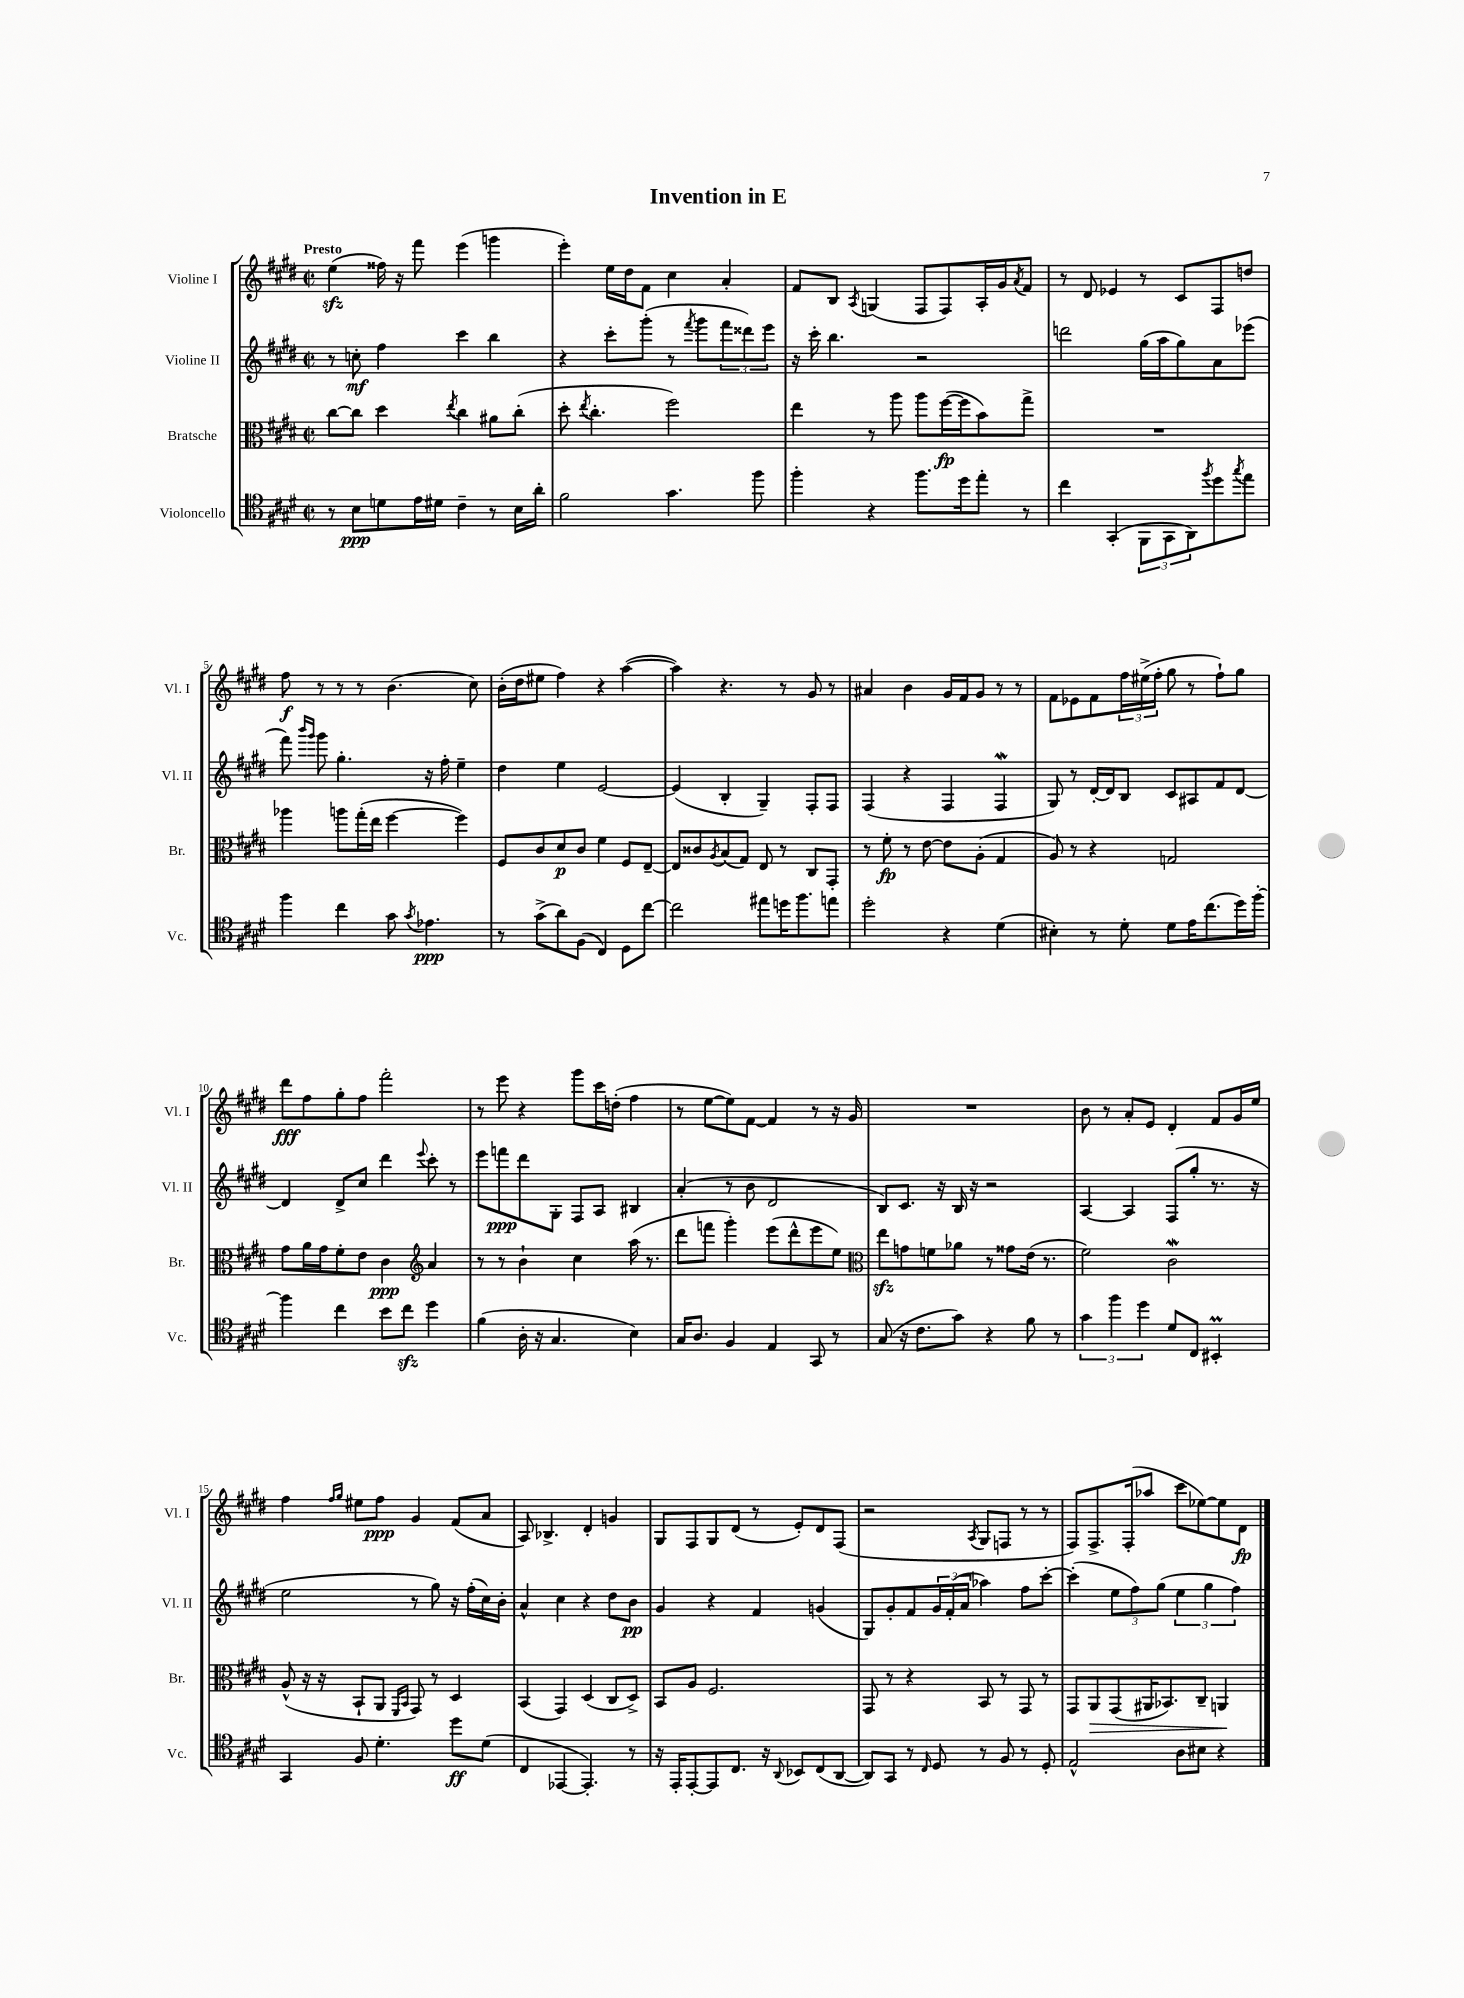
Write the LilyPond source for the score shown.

\header { title = "Invention in E" }
<<
\new StaffGroup <<
\new Staff = "s0" \with { instrumentName = "Violine I" shortInstrumentName = "Vl. I" } {
    \clef treble \key e \major \defaultTimeSignature \time 2/2 \tempo "Presto"
    e''4\sfz( fisis''16) r16 fis'''8 e'''4( g'''4 |
    e'''4-.) e''16 dis''16 fis'8 cis''4 a'4-. |
    fis'8 b8 \acciaccatura { a8 } g4( fis8 fis8) a16-. gis'16 \acciaccatura { a'8 } fis'8 |
    r8 dis'8 ees'4 r8 cis'8 fis8 d''8 |
    fis''8\f r8 r8 r8 b'4.( cis''8) |
    b'16-.( dis''16 eis''8 fis''4) r4 a''4~( |
    a''4) r4. r8 gis'8 r8 |
    ais'4 b'4 gis'16 fis'16 gis'8 r8 r8 |
    fis'8 ees'8 fis'8 \tuplet 3/2 { fis''16 eis''16->( fis''16-. } gis''8 r8 fis''8-!) gis''8 |
    dis'''8\fff fis''8 gis''8-. fis''8 fis'''2-. |
    r8 e'''8 r4 gis'''8 cis'''16 d''16-.( fis''4 |
    r8 e''8~ e''8) fis'8~ fis'4 r8 r16 gis'16 |
    R1 |
    b'8 r8 a'8-. e'8 dis'4-. fis'8 gis'16 e''16 |
    fis''4 \grace { fis''16 gis''16 } eis''8 fis''8\ppp gis'4 fis'8( a'8 |
    a8) bes4.-> dis'4-. g'4 |
    gis8 fis8 gis8 dis'8( r8 e'8-.) dis'8 fis8( |
    r2 \acciaccatura { a8 } gis8 f8 r8 r8 |
    fis8) fis8.-> fis16-.( aes''8 cis'''8 ees''8~) ees''8 dis'8\fp \bar "|." |
}
\new Staff = "s1" \with { instrumentName = "Violine II" shortInstrumentName = "Vl. II" } {
    \clef treble \key e \major \defaultTimeSignature \time 2/2
    r8 c''8-.\mf fis''4 cis'''4 b''4 |
    r4 cis'''8-. gis'''8-.( r8 \acciaccatura { fis'''8 } gis'''8 \tuplet 3/2 { fis'''8 disis'''8) e'''8 } |
    r16 cis'''16-. b''4. r2 |
    d'''2 gis''16( a''16 gis''8) a'8 ees'''8( |
    fis'''8) \grace { b'''16 gis'''16 } gis'''8 gis''4.-. r16 fis''16-. e''4-- |
    dis''4 e''4 e'2~ |
    e'4( b4-. gis4--) fis8-. fis8 |
    fis4( r4 fis4 fis4\mordent |
    gis8) r8 dis'16~-. dis'16 b8 cis'8 ais8 fis'8 dis'8~ |
    dis'4 dis'8-> cis''8 dis'''4 \appoggiatura { e'''8 } cis'''8-. r8 |
    e'''8 f'''8\ppp dis'''8 gis8-. fis8 a8 bis4 |
    a'4-.( r8 b'8 dis'2 |
    b8) cis'8. r16 b16 r16 r2 |
    a4~ a4 fis8( gis''8-. r8. r16 |
    e''2 r8 gis''8) r16 fis''16-.( cis''16) b'16-. |
    a'4-^ cis''4 r4 dis''8 b'8\pp |
    gis'4 r4 fis'4 g'4( |
    gis8) gis'8-. fis'8 \tuplet 3/2 { gis'16 fis'16-.( a'16 } aes''4) fis''8 cis'''8~-. |
    cis'''4-.( \tuplet 3/2 { e''8 fis''8) gis''8( } \tuplet 3/2 { e''4 gis''4 fis''4) } \bar "|." |
}
\new Staff = "s2" \with { instrumentName = "Bratsche" shortInstrumentName = "Br." } {
    \clef alto \key e \major \defaultTimeSignature \time 2/2
    cis''8~ cis''8 dis''4 \acciaccatura { e''8 } cis''4 ais'8 cis''8-.( |
    dis''8-. \acciaccatura { e''8 } cis''4.-. fis''2) |
    e''4 r8 a''8 a''8 fis''16~\fp( fis''16 b'8) gis''8-> |
    R1 |
    aes''4 a''8 gis''16-.( e''16 fis''4~ fis''4) |
    fis8 cis'8 dis'8\p cis'8 fis'4 fis8 e8~-- |
    e8 cisis'8 \acciaccatura { a8 } b8( gis8) e8 r8 cis8 gis,8-. |
    r8 fis'8-.\fp r8 e'8~ e'8 a8-.( gis4 |
    a8) r8 r4 g2 |
    gis'8 a'16 gis'16 fis'8-. e'8 cis'4\ppp \clef treble a'4 |
    r8 r8 b'4-! cis''4 a''16( r8. |
    dis'''8 f'''8 gis'''4-.) e'''8( dis'''8-^ e'''8 e''8) |
    \clef alto e''8\sfz g'8 f'8 aes'8 r8 gisis'8 e'16( r8. |
    fis'2) cis'2\mordent |
    a8-^( r16 r16 b,8-! a,8 \grace { fis,16 b,16 } gis,8) r8 dis4 |
    b,4( gis,4) dis4( cis8 dis8->) |
    b,8 a8 fis2. |
    gis,8 r8 r4 b,8 r8 gis,8 r8 |
    gis,8 a,8\> gis,8( ais,16 bes,8.) cis8-- a,4\! \bar "|." |
}
\new Staff = "s3" \with { instrumentName = "Violoncello" shortInstrumentName = "Vc." } {
    \clef tenor \key e \major \defaultTimeSignature \time 2/2
    r8 b8\ppp d'8 e'16 dis'16 cis'4-- r8 b16 a'16-. |
    fis'2 gis'4. fis''8 |
    fis''4-. r4 fis''8. dis''16 e''8-. r8 |
    cis''4 gis,4-.( \tuplet 3/2 { fis,8 gis,8 a,8) } \acciaccatura { fis''8 } dis''8 \acciaccatura { gis''8 } e''8 |
    fis''4 cis''4 gis'8 \acciaccatura { gis'8 } ees'4.\ppp |
    r8 gis'8->( a'8) fis8( cis4) dis8 cis''8~ |
    cis''2 eis''8 d''16 fis''8. e''8 |
    dis''2-. r4 dis'4( |
    bis4-.) r8 dis'8-. dis'8 e'16 cis''8.( dis''16) fis''16~-. |
    fis''4 cis''4 b'8 cis''8\sfz dis''4 |
    fis'4( a16-. r16 gis4. b4) |
    gis16 a8. fis4 e4 gis,8 r8 |
    gis8( r16 cis'8. gis'8) r4 fis'8 r8 |
    \tuplet 3/2 { gis'4 fis''4 dis''4 } dis'8 cis8 bis,4-.\prall |
    gis,4 fis8 dis'4.-. dis''8\ff dis'8( |
    cis4 ees,4~ ees,4.-.) r8 |
    r16 e,16-. e,8~-. e,8 cis8. r16 \appoggiatura { a,8 } bes,8 cis8( a,8~ |
    a,8) gis,8 r8 \grace { cis16 } dis8 r8 fis8 r8 dis8-. |
    e2-^ a8 bis8 r4 \bar "|." |
}
>>
>>
